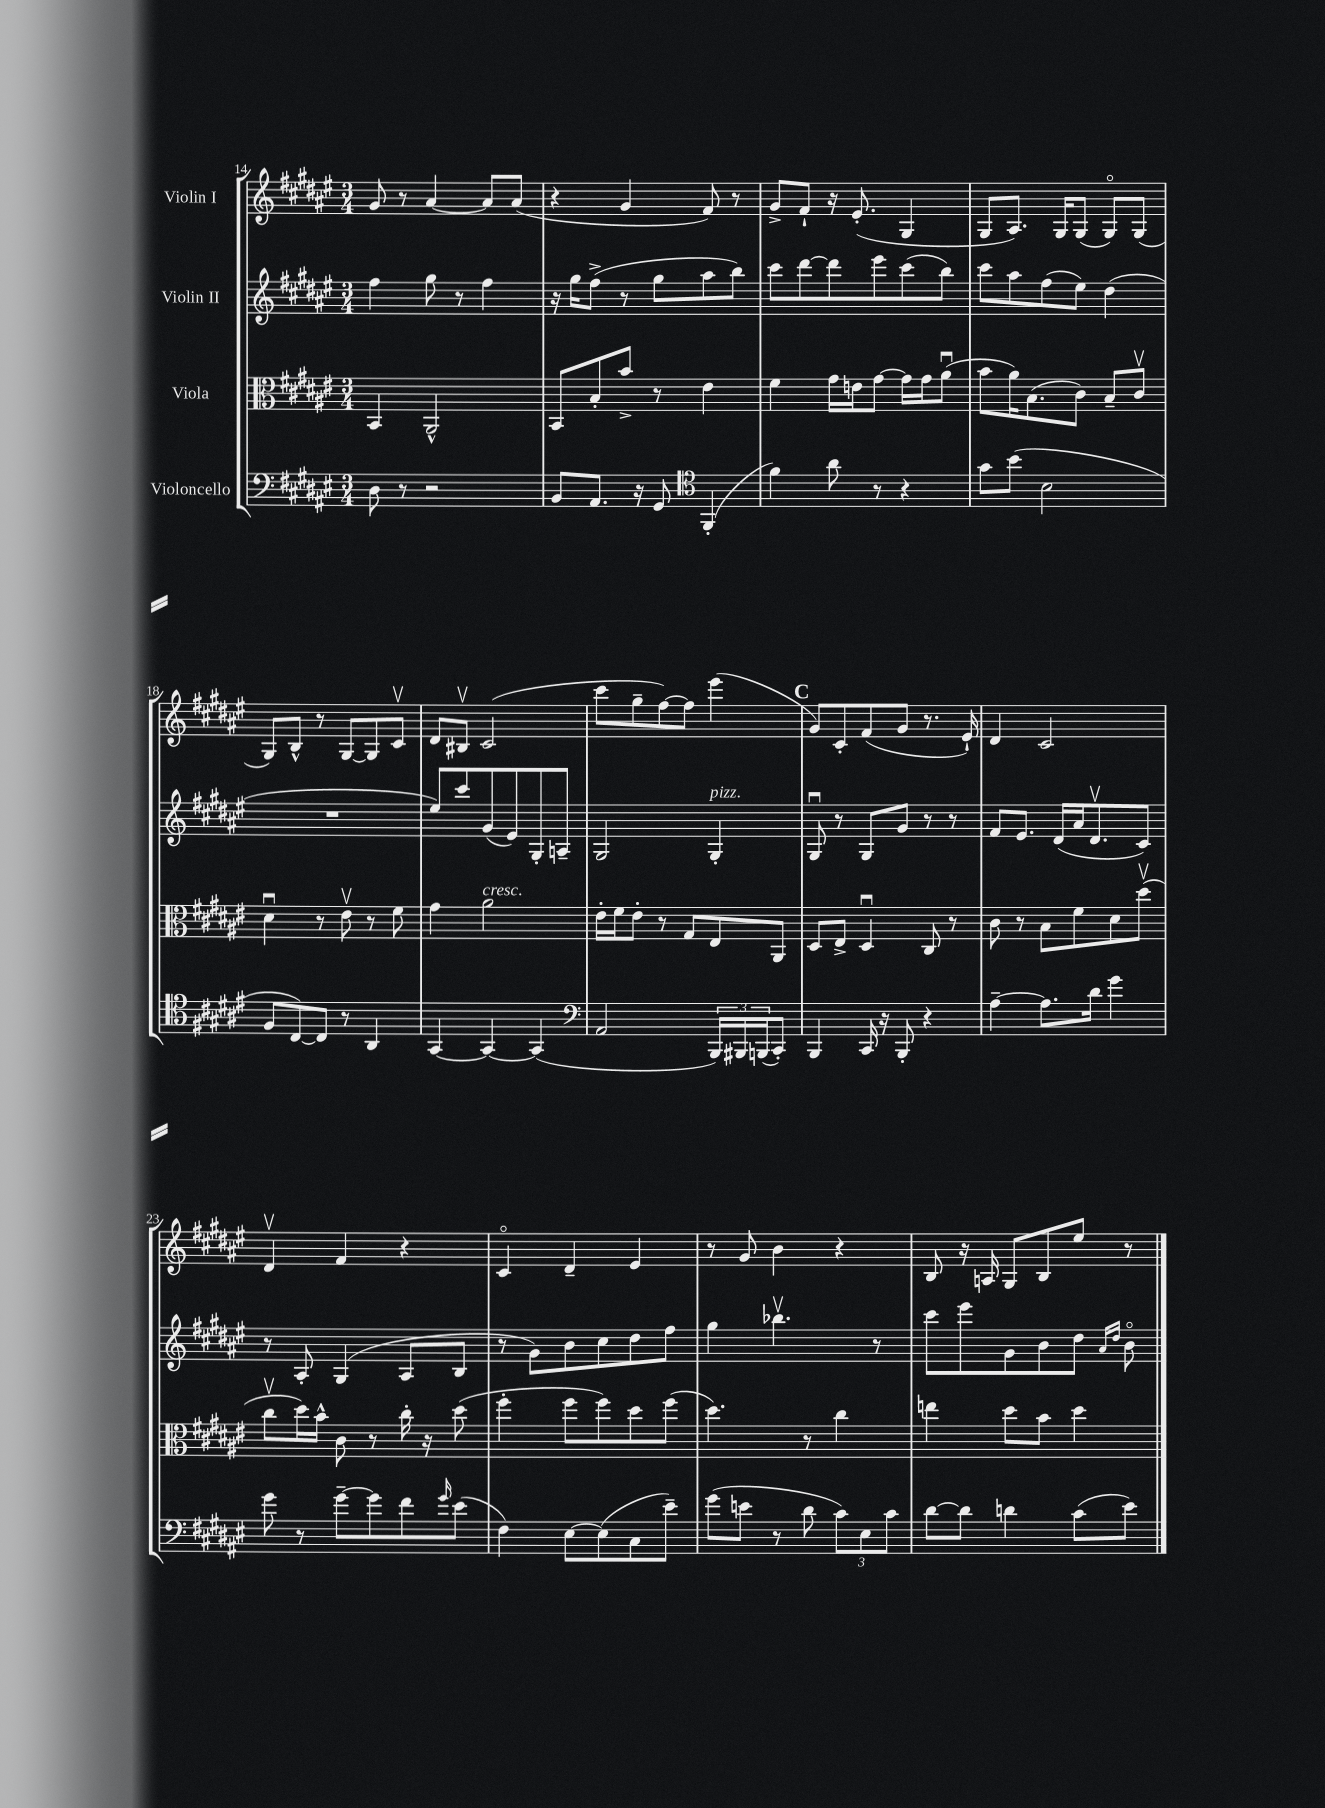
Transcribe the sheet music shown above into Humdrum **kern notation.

**kern	**kern	**kern	**kern
*part4	*part3	*part2	*part1
*staff4	*staff3	*staff2	*staff1
*I"Violoncello	*I"Viola	*I"Violin II	*I"Violin I
*clefF4	*clefC3	*clefG2	*clefG2
*k[f#c#g#d#a#e#]	*k[f#c#g#d#a#e#]	*k[f#c#g#d#a#e#]	*k[f#c#g#d#a#e#]
*M3/4	*M3/4	*M3/4	*M3/4
=14	=14	=14	=14
8D#\	4BB/	4ff#\	8g#/
8r	.	.	8r
2r	2AA#^^/	8gg#\	[4a#/
.	.	8r	.
.	.	4ff#\	8a#/L]
.	.	.	(8a#/J
=15	=15	=15	=15
8BB/L	8BB/L	16r	4r
.	.	16gg#\KL	.
8.AA#/J	8B'/	(8ff#^\J	.
.	8b^/J	8r	4g#/
16r	.	.	.
8GG#/	8r	8gg#\L	.
*clefC4	*	*	*
(4FF#'/	4e#\	8aa#\	8f#/)
.	.	8bb\J)	8r
=16	=16	=16	=16
4f#\)	4f#\	8ccc#\L	8g#^/L
.	.	[8ddd#\	8f#`/J
8a#\	16g#\LL	8ddd#\]	16r
.	16en\J	.	(8.e#'/
8r	[8g#\J	8eee#\	.
4r	16g#\LL]	(8ccc#\	4G#/
.	16g#\J	.	.
.	(8a#u\J	8bb\J)	.
=17	=17	=17	=17
8g#\L	8b\L	8ccc#\L	8G#/L
(8b\J	16a#\K)	8aa#\	8.A#/J)
.	(8.B\	.	.
2B\	.	(8ff#\	.
.	.	.	16G#/KL
.	8c#\J)	8ee#\J)	(8G#/J
.	8B~/L	(4dd#\	8G#/L)
.	8c#v/J	.	(8G#/J
!!LO:LB:g=z
=18	=18	=18	=18
8F#/L	4d#u\	2.r	8G#/L)
[8C#/)	.	.	8B^^/J
8C#/J]	8r	.	8r
8r	8e#v\	.	[8G#/L
4AA#/	8r	.	8G#/]
.	8f#\	.	8c#v/J
=19	=19	=19	=19
[4GG#/	4g#\	8ee#/L)	8d#/L
.	.	8ccc#/	8B#Xv/J
!	!LO:TX:a:i:t=cresc.	!	!
4GG#/_	2a#\	(8g#/	(2c#/
.	.	8e#/)	.
(4GG#/]	.	8G#'/	.
.	.	8An~/J	.
=20	=20	=20	=20
*clefF4	*	*	*
2AA#/	16e#'\LL	2G#/	8ccc#\L
.	16f#\J	.	.
.	8e#'\J	.	8gg#~\
.	8r	.	[8ff#\)
.	8G#/L	.	8ff#\J]
!	!	!LO:TX:a:i:t=pizz.	!
24BBB/LL)	8E#/	4G#'/	(4eee#\
24BBB#X/	.	.	.
(24BBBn/J	.	.	.
8CC#'/J)	8AA#/J	.	.
!!LO:REH:place=s1:t=C
=21	=21	=21	=21
4BBB/	8D#/L	8G#u/	8g#/L)
.	8E#^/J	8r	8c#'/
16CC#/	4D#u/	8G#/L	(8f#/
16r	.	.	.
8BBB'/	.	8g#/J	8g#/J
4r	8C#/	8r	8.r
.	8r	8r	.
.	.	.	16e#`/)
=22	=22	=22	=22
[4A#~\	8c#\	8f#/L	4d#/
.	8r	8.e#/J	.
8.A#\L]	8B\L	.	2c#/
.	.	(16d#/LL	.
.	8f#\	16a#/J	.
16d#\Jk	.	8.d#v/	.
4g#\	8d#\	.	.
.	(8dd#v\J	8c#/J)	.
!!LO:LB:g=z
=23	=23	=23	=23
8g#\	8cc#v\L	8r	4d#v/
8r	16dd#\L)	8A#'/	.
.	16b^^\JJ	.	.
[8g#~\L	8c#\	(4G#/	4f#/
8g#\]	8r	.	.
8f#\	16cc#'\	8A#/L	4r
.	16r	.	.
16qqg#/	.	.	.
(8e#\J	(8dd#\	8B/J	.
=24	=24	=24	=24
4F#\)	4ff#'\	8r	4c#/
.	.	8g#\L)	.
[8E#\L	8ff#\L	8b\	4d#~/
(8E#\]	8ff#\)	8cc#\	.
8C#\	8dd#\	8dd#\	4e#/
8e#~\J)	(8ff#\J	8ff#\J	.
=25	=25	=25	=25
(8g#\L	4.dd#\)	4gg#\	8r
8en\J	.	.	8g#/
8r	.	4.bb-Xv\	4b\
8d#\	8r	.	.
12c#\L)	4cc#\	.	4r
12E#\	.	.	.
.	.	8r	.
12c#\J	.	.	.
=26	=26	=26	=26
[8d#\L	4een\	8ccc#\L	8B/
8d#\J]	.	8eee#\	16r
.	.	.	16An/
4dn\	8dd#\L	8g#\	8G#/L
.	8b\J	8b\	8B/
(8c#\L	4dd#\	8dd#\J	8ee#/J
.	.	16qqa#/LL	.
.	.	16qqdd#/JJ	.
8e#\J)	.	8b\	8r
==	==	==	==
*-	*-	*-	*-
